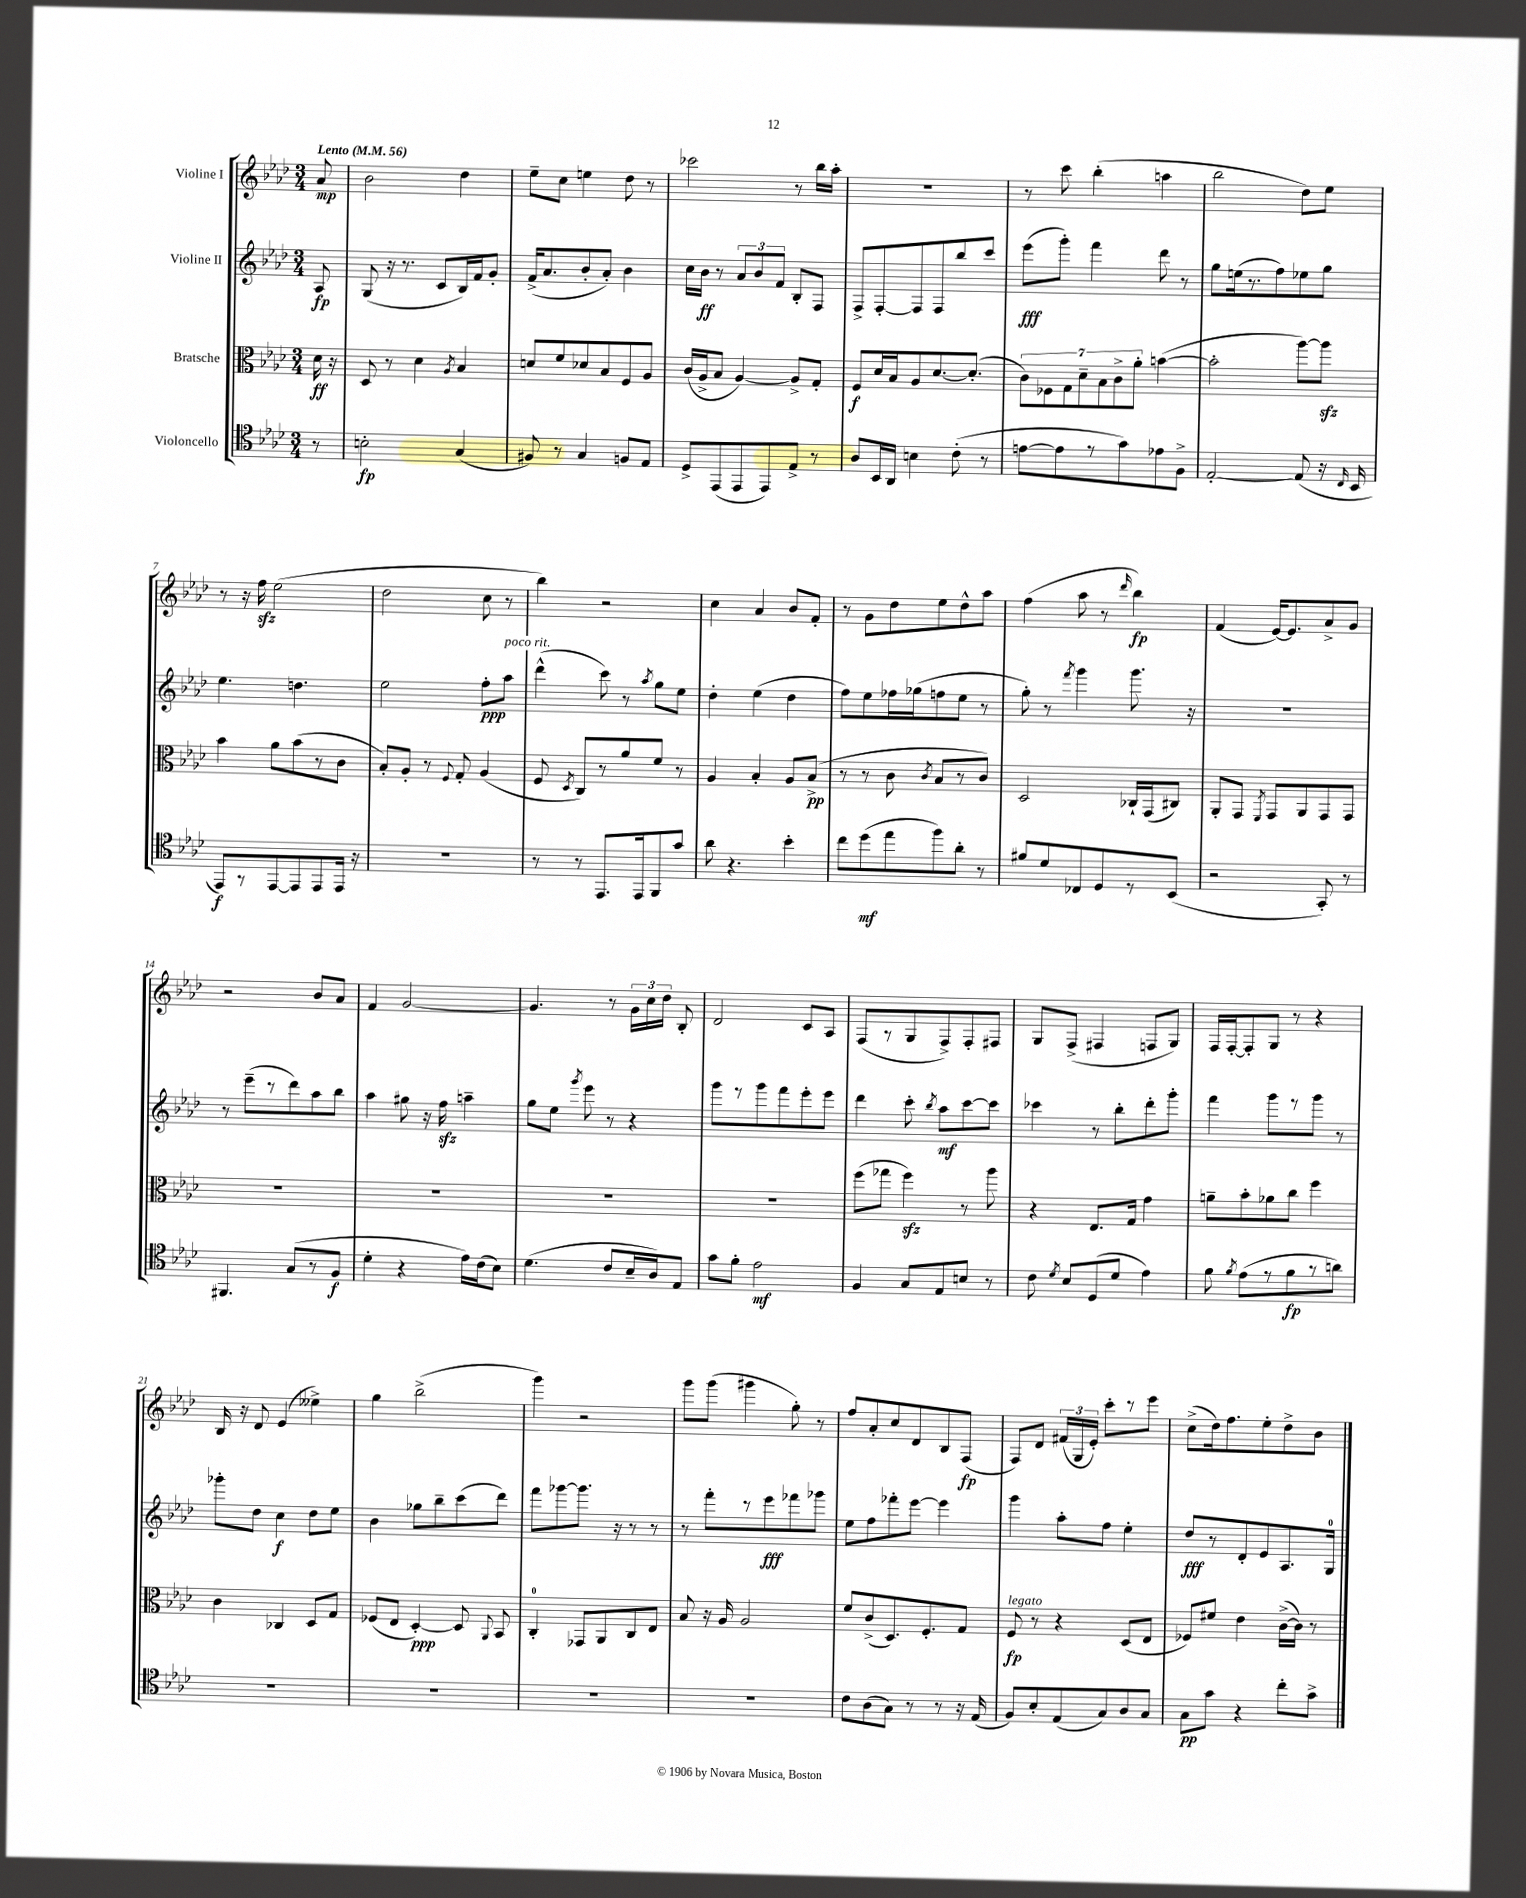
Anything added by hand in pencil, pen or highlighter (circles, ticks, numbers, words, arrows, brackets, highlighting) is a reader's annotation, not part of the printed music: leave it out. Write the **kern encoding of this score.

**kern	**dynam	**kern	**dynam	**kern	**dynam	**kern	**dynam
*part4	*part4	*part3	*part3	*part2	*part2	*part1	*part1
*staff4	*staff4	*staff3	*staff3	*staff2	*staff2	*staff1	*staff1
*I"Violoncello	*	*I"Bratsche	*	*I"Violine II	*	*I"Violine I	*
*clefC4	*	*clefC3	*	*clefG2	*	*clefG2	*
*k[b-e-a-d-]	*	*k[b-e-a-d-]	*	*k[b-e-a-d-]	*	*k[b-e-a-d-]	*
*M3/4	*	*M3/4	*	*M3/4	*	*M3/4	*
*MM56	*	*MM56	*	*MM56	*	*MM56	*
=	=	=	=	=	=	=	=
!	!	!	!	!	!	!LO:TX:a:B:t=Lento	!
8r	.	16d-\	ff	8A-/	fp	8a-/	mp
.	.	16r	.	.	.	.	.
=1	=1	=1	=1	=1	=1	=1	=1
2Bn'\	fp	8D-/	.	(8G/	.	2b-\	.
.	.	8r	.	16r	.	.	.
.	.	.	.	8.r	.	.	.
.	.	4d-\	.	.	.	.	.
.	.	.	.	8c/L	.	.	.
.	.	8qA-/	.	.	.	.	.
(4G/	.	4B-/	.	16B-/L)	.	4dd-\	.
.	.	.	.	16f/J	.	.	.
.	.	.	.	8g'/J	.	.	.
=2	=2	=2	=2	=2	=2	=2	=2
8F#X/)	.	8dn/L	.	(16f^/KL	.	8ee-~\L	.
.	.	.	.	8.a-/	.	.	.
8r	.	8f/	.	.	.	8cc\J	.
4G/	.	8d-X/	.	8b-'/	.	4een\	.
.	.	8B-/	.	8a-'/J)	.	.	.
8Fn/L	.	8F/	.	4b-\	.	8dd-\	.
8E-/J	.	8A-/J	.	.	.	8r	.
=3	=3	=3	=3	=3	=3	=3	=3
8D-^/L	.	(16c/LL	.	16cc\LL	.	2ccc-X\	.
.	.	16A-^/J	.	16b-\JJ	ff	.	.
(8EE-/	.	8B-/J	.	8r	.	.	.
8EE-/	.	[4A-/)	.	12a-/L	.	.	.
.	.	.	.	12b-/	.	.	.
8EE-/)	.	.	.	.	.	.	.
.	.	.	.	12f/J	.	.	.
8E-^/J	.	8A-^/L]	.	8B-'/L	.	8r	.
8r	.	8G'/J	.	8F/J	.	16bb-\LL	.
.	.	.	.	.	.	16aa-'\JJ	.
=4	=4	=4	=4	=4	=4	=4	=4
8A-/L	.	8F/L	f	8F^/L	.	2.r	.
16BB-/L	.	16d-/L	.	[8F'/	.	.	.
16AA-/JJ	.	16B-/J	.	.	.	.	.
4Bn\	.	8A-/	.	8F/]	.	.	.
.	.	[8.d-/	.	8F/	.	.	.
(8c'\	.	.	.	8bb-/	.	.	.
.	.	(8.d-'/J]	.	.	.	.	.
8r	.	.	.	8ccc/J	.	.	.
=5	=5	=5	=5	=5	=5	=5	=5
[8en\L	.	14c\L)	.	(8eee-\L	fff	8r	.
.	.	14F-X\	.	.	.	.	.
8e\]	.	.	.	8ggg'\J)	.	8ccc\	.
.	.	14G\	.	.	.	.	.
.	.	14d-~\	.	.	.	.	.
8r	.	.	.	4fff\	.	(4bb-'\	.
.	.	14B-\	.	.	.	.	.
.	.	14c^\	.	.	.	.	.
8g\)	.	.	.	.	.	.	.
.	.	14a-'\J	.	.	.	.	.
8e-X\	.	([4bn\	.	8ddd-\	.	4aan\	.
8F^\J	.	.	.	8r	.	.	.
=6	=6	=6	=6	=6	=6	=6	=6
[2E-'/	.	2b'\]	.	8gg\L	.	2bb-\	.
.	.	.	.	(16een\k	.	.	.
.	.	.	.	8.r	.	.	.
.	.	.	.	8ff\)	.	.	.
(8E-/]	.	[8aa-\L)	.	8ee-X\	.	8dd-\L)	.
16r	.	8aa-zz\J]	.	8gg\J	.	8ee-\J	.
16qqC/	.	.	.	.	.	.	.
16BB-/	.	.	.	.	.	.	.
!!LO:LB:g=z
=7	=7	=7	=7	=7	=7	=7	=7
8EE-/L)	f	4b-\	.	4.ee-\	.	8r	.
8r	.	.	.	.	.	16r	.
.	.	.	.	.	.	16ffzz\	.
[8EE-/	.	8a-\L	.	.	.	(2ee-\	.
8EE-/]	.	(8b-\	.	4.ddn\	.	.	.
8EE-/	.	8r	.	.	.	.	.
16EE-/Jk	.	8c\J	.	.	.	.	.
16r	.	.	.	.	.	.	.
=8	=8	=8	=8	=8	=8	=8	=8
2.r	.	8B-'/L)	.	2ee-\	.	2dd-\	.
.	.	8A-'/J	.	.	.	.	.
.	.	8r	.	.	.	.	.
.	.	8qqF/	.	.	.	.	.
.	.	8G'/	.	.	.	.	.
.	.	(4A-/	.	8ff'\L	ppp	8cc\	.
!	!	!	!	!LO:TX:a:i:t=poco rit.	!	!	!
.	.	.	.	8aa-\J	.	8r	.
=9	=9	=9	=9	=9	=9	=9	=9
8r	.	8F/	.	(4ddd-^^\	.	4bb-\)	.
.	.	8qD-/	.	.	.	.	.
8r	.	8C/L)	.	.	.	.	.
8.EE-/L	.	8r	.	8ccc\)	.	2r	.
.	.	8a-/	.	8r	.	.	.
16EE-/k	.	.	.	.	.	.	.
.	.	.	.	8qaa-/	.	.	.
8FF/	.	8f/J	.	8gg\L	.	.	.
8g/J	.	8r	.	8ee-\J	.	.	.
=10	=10	=10	=10	=10	=10	=10	=10
8a-\	.	4A-/	.	4dd-'\	.	4cc\	.
4.r	.	.	.	.	.	.	.
.	.	4B-'/	.	(4ee-\	.	4a-/	.
4b-'\	.	8A-/L	.	4dd-\	.	8b-/L	.
.	.	(8B-^/J	pp	.	.	8f'/J	.
=11	=11	=11	=11	=11	=11	=11	=11
8cc\L	.	8r	.	8ff\L)	.	8r	.
(8dd-\	mf	8r	.	8ee-\	.	8g\L	.
8ee-\	.	8c\	.	16ff-X\L	.	8dd-\	.
.	.	.	.	(16gg-X\J	.	.	.
.	.	8qc/	.	.	.	.	.
8ff\)	.	8B-/L	.	8ffn\	.	8ee-\	.
8a-'\J	.	8r	.	8ee-\J	.	8dd-^^\	.
8r	.	8c/J)	.	8r	.	8aa-\J	.
=12	=12	=12	=12	=12	=12	=12	=12
8f#X/L	.	2D-/	.	8gg'\)	.	(4ff\	.
8d-/	.	.	.	8r	.	.	.
.	.	.	.	8qfff/	.	.	.
8C-X/	.	.	.	4ggg\	.	8aa-\	.
8D-/	.	.	.	.	.	8r	.
.	.	.	.	.	.	16qqddd-/	.
8r	.	16C-X`/LL	.	8.ggg\	.	4bb-\)	fp
.	.	(16GG/J	.	.	.	.	.
(8BB-/J	.	8C#X/J)	.	.	.	.	.
.	.	.	.	16r	.	.	.
=13	=13	=13	=13	=13	=13	=13	=13
2r	.	8AA-'/L	.	2.r	.	(4f/	.
.	.	8GG/J	.	.	.	.	.
.	.	8qFF/	.	.	.	.	.
.	.	8GG/L	.	.	.	[16e-/KL)	.
.	.	.	.	.	.	8.e-/]	.
.	.	8AA-/	.	.	.	.	.
8GG'/)	.	8GG/	.	.	.	8a-^/	.
8r	.	8GG/J	.	.	.	8g/J	.
!!LO:LB:g=z
=14	=14	=14	=14	=14	=14	=14	=14
4.FF#X/	.	2.r	.	8r	.	2r	.
.	.	.	.	(8eee-~\L	.	.	.
.	.	.	.	8r	.	.	.
(8G/L	.	.	.	8ddd-\)	.	.	.
8r	.	.	.	8aa-\	.	8b-/L	.
8F/J	f	.	.	8bb-\J	.	8a-/J	.
=15	=15	=15	=15	=15	=15	=15	=15
4d-'\	.	2.r	.	4aa-\	.	4f/	.
4r	.	.	.	8gg#X\	.	[2g/	.
.	.	.	.	16r	.	.	.
.	.	.	.	16ffzz\	.	.	.
16e-\LL)	.	.	.	4aan~\	.	.	.
(16c\J	.	.	.	.	.	.	.
8B-\J)	.	.	.	.	.	.	.
=16	=16	=16	=16	=16	=16	=16	=16
(4.d-\	.	2.r	.	8gg\L	.	4.g/]	.
.	.	.	.	8ee-\J	.	.	.
.	.	.	.	8qggg/	.	.	.
.	.	.	.	8eee-\	.	.	.
8c/L	.	.	.	8r	.	8r	.
16B-~/L	.	.	.	4r	.	24g\LL	.
.	.	.	.	.	.	24cc\	.
16A-/J)	.	.	.	.	.	.	.
.	.	.	.	.	.	24dd-\JJ	.
8E-/J	.	.	.	.	.	8B-'/	.
=17	=17	=17	=17	=17	=17	=17	=17
8g\L	.	2.r	.	8ggg\L	.	2d-/	.
8f'\J	.	.	.	8r	.	.	.
2e-\	mf	.	.	8ggg\	.	.	.
.	.	.	.	8fff\	.	.	.
.	.	.	.	8eee-'\	.	8c/L	.
.	.	.	.	8eee-\J	.	8A-/J	.
=18	=18	=18	=18	=18	=18	=18	=18
4F/	.	(8ff\L	.	4ddd-\	.	(8F/L	.
.	.	8gg-X\J	.	.	.	8r	.
8G/L	.	4ffzz\)	.	8ccc'\	.	8G/	.
.	.	.	.	8qbb-/	.	.	.
8E-/	.	.	.	8aa-\L	mf	8F^/)	.
8Bn/J	.	8r	.	[8ccc\	.	8F'/	.
8r	.	8aa-\	.	8ccc\J]	.	8F#X/J	.
=19	=19	=19	=19	=19	=19	=19	=19
8c\	.	4r	.	4ccc-X\	.	8G/L	.
8qd-/	.	.	.	.	.	.	.
8B-/L	.	.	.	.	.	(8F^/J	.
(8D-/	.	8.E-/L	.	8r	.	4F#X/	.
8d-/J	.	.	.	8bb-'\L	.	.	.
.	.	16G/Jk	.	.	.	.	.
4e-\)	.	4g\	.	8ddd-'\	.	8Fn/L	.
.	.	.	.	8ggg'\J	.	8G/J)	.
=20	=20	=20	=20	=20	=20	=20	=20
8f\	.	8an~\L	.	4fff\	.	16F/LL	.
.	.	.	.	.	.	[16F'/J	.
8qf/	.	.	.	.	.	.	.
(8e-\L	.	8b-'\	.	.	.	8F'/]	.
8r	.	8a-X\	.	8ggg\L	.	8G/J	.
8f\	fp	8cc\J	.	8r	.	8r	.
8r	.	4ff\	.	8ggg\J	.	4r	.
8an\J)	.	.	.	8r	.	.	.
!!LO:LB:g=z
=21	=21	=21	=21	=21	=21	=21	=21
2.r	.	4c\	.	8ggg-X'\L	.	16B-/	.
.	.	.	.	.	.	16r	.
.	.	.	.	8dd-\J	.	8d-/	.
.	.	4C-X/	.	4cc\	f	(4e-/	.
.	.	8D-/L	.	8dd-\L	.	4ee--X^\)	.
.	.	8G/J	.	8ee-\J	.	.	.
=22	=22	=22	=22	=22	=22	=22	=22
2.r	.	(8F-X/L	.	4b-\	.	4gg\	.
.	.	8E-/J	.	.	.	.	.
.	.	[4D-'/)	ppp	8gg-X\L	.	(2bb-^\	.
.	.	.	.	8bb-~\	.	.	.
.	.	8D-/]	.	(8ccc\	.	.	.
.	.	8qqAA-/	.	.	.	.	.
.	.	8BB-/	.	8ddd-\J)	.	.	.
=23	=23	=23	=23	=23	=23	=23	=23
2.r	.	4C'/	.	8fff\L	.	4ggg\)	.
.	.	.	.	[8ggg-X\	.	.	.
.	.	8GG-X/L	.	8.ggg-\J]	.	2r	.
.	.	8AA-/	.	.	.	.	.
.	.	.	.	16r	.	.	.
.	.	8C/	.	8r	.	.	.
.	.	8E-/J	.	8r	.	.	.
=24	=24	=24	=24	=24	=24	=24	=24
2.r	.	8B-/	.	8r	.	8ggg\L	.
.	.	16r	.	8fff'\L	.	(8ggg\J	.
.	.	16A-/	.	.	.	.	.
.	.	2A-/	.	8r	.	4ggg#X\	.
.	.	.	.	8eee-\	fff	.	.
.	.	.	.	8fff-X\	.	8gg'\)	.
.	.	.	.	8ggg-X\J	.	8r	.
=25	=25	=25	=25	=25	=25	=25	=25
8c\L	.	8f/L	.	8ee-\L	.	8ff/L	.
(8A-\	.	(8c^/	.	8ff\	.	8a-'/	.
8G\J)	.	8.D-/)	.	8fff-X'\	.	8cc/	.
8r	.	.	.	[8eee-\J	.	8d-/	.
.	.	8.F'/	.	.	.	.	.
8r	.	.	.	4eee-\]	.	8B-/	.
16r	.	8G/J	.	.	.	(8F/J	fp
(16E-/	.	.	.	.	.	.	.
=26	=26	=26	=26	=26	=26	=26	=26
!	!	!LO:TX:a:i:t=legato	!	!	!	!	!
8F/L)	.	8F/	fp	4ggg\	.	8F/L)	.
8B-'/	.	8r	.	.	.	8d-/J	.
(8E-/	.	4r	.	8aa-'\L	.	(24f#X/LL	.
.	.	.	.	.	.	24G/	.
.	.	.	.	.	.	24e-'/JJ)	.
8G/)	.	.	.	8ff\J	.	8ccc'\L	.
8A-/	.	(8D-/L	.	4ee-'\	.	8r	.
8G/J	.	8E-/J	.	.	.	8eee-\J	.
=27	=27	=27	=27	=27	=27	=27	=27
8G\L	pp	8F-X/L)	.	8dd-/L	fff	(8cc^\L	.
8g\J	.	8f#X/J	.	8r	.	16dd-\k)	.
.	.	.	.	.	.	8.ff\	.
4r	.	4e-\	.	8d-'/	.	.	.
.	.	.	.	8e-/	.	8ee-'\	.
8cc'\L	.	([16c^\LL	.	8.A-/	.	8dd-^\	.
.	.	16c\JJ])	.	.	.	.	.
8g^\J	.	8r	.	.	.	8b-\J	.
.	.	.	.	16G/Jk	.	.	.
==	==	==	==	==	==	==	==
*-	*-	*-	*-	*-	*-	*-	*-
